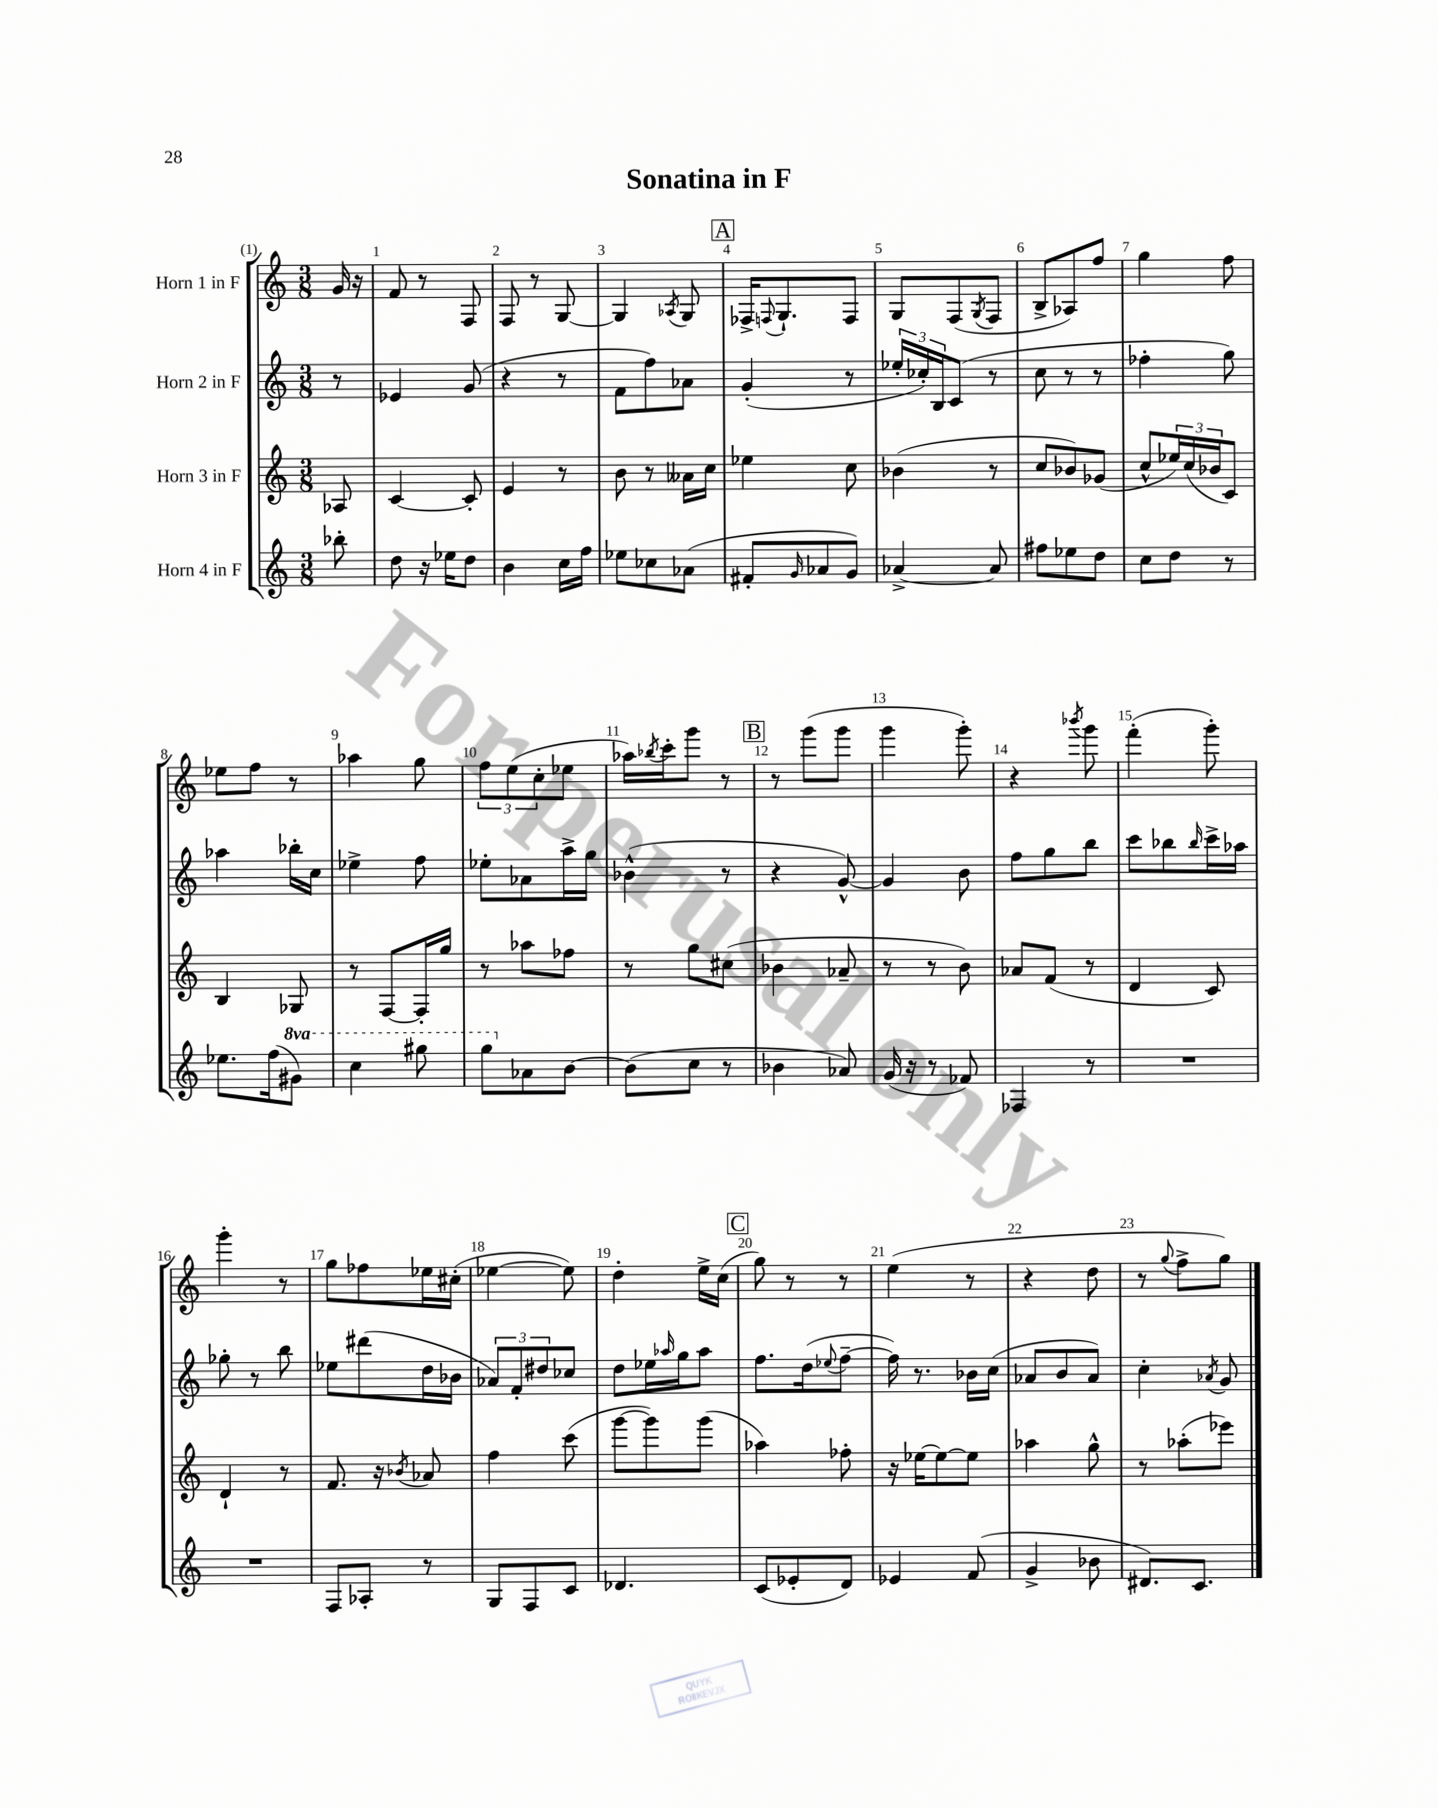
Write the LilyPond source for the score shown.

\header { title = "Sonatina in F" }
<<
\new StaffGroup <<
\new Staff = "s0" \with { instrumentName = "Horn 1 in F" } {
    \clef treble \key c \major \numericTimeSignature \time 3/8 \partial 8
    g'16 r16 |
    f'8 r8 f8 |
    f8 r8 g8~ |
    g4 \acciaccatura { aes8 } g8 |
    \mark \markup { \box "A" } fes16-> \appoggiatura { f8 } g8.-! f8 |
    g8 f8( \acciaccatura { g8 } f8 |
    b8-> aes8) f''8 |
    g''4 f''8 |
    ees''8 f''8 r8 |
    aes''4 g''8 |
    \tuplet 3/2 { f''8 e''8( c''8-. } ees''8 |
    aes''16) \acciaccatura { bes''8 } c'''16-. g'''8 r8 |
    \mark \markup { \box "B" } r8 g'''8( g'''8 |
    g'''4 g'''8-.) |
    r4 \acciaccatura { bes'''8 } g'''8 |
    f'''4-.( g'''8-.) |
    g'''4-. r8 |
    g''8 fes''8 ees''16 cis''16-.( |
    ees''4~ ees''8) |
    d''4-. e''16-> c''16( |
    \mark \markup { \box "C" } g''8) r8 r8 |
    e''4( r8 |
    r4 d''8 |
    r8 \appoggiatura { g''8 } f''8-> g''8) \bar "|." |
}
\new Staff = "s1" \with { instrumentName = "Horn 2 in F" } {
    \clef treble \key c \major \numericTimeSignature \time 3/8 \partial 8
    r8 |
    ees'4 g'8( |
    r4 r8 |
    f'8 f''8) aes'8 |
    \mark \markup { \box "A" } g'4-.( r8 |
    \tuplet 3/2 { ees''16-. ces''16-.) b16 } c'8( r8 |
    c''8 r8 r8 |
    fes''4-. g''8) |
    aes''4 bes''16-. c''16 |
    ees''4-> f''8 |
    ees''8-. aes'8 a''16-> g''16 |
    bes'4-^( r8 |
    \mark \markup { \box "B" } r4 g'8~-^) |
    g'4 b'8 |
    f''8 g''8 b''8 |
    c'''8 bes''8 \grace { bes''16 } c'''16-> aes''16 |
    ges''8-. r8 b''8 |
    ees''8 dis'''8( d''16 bes'16 |
    \tuplet 3/2 { aes'8) f'8-. dis''8 } ces''8 |
    d''8 ees''16 \grace { aes''16 } g''16 aes''8 |
    \mark \markup { \box "C" } f''8. d''16( \appoggiatura { ees''8 } f''8~-- |
    f''16) r8. bes'16 c''16( |
    aes'8 b'8 aes'8) |
    c''4-. \acciaccatura { aes'8 } g'8 \bar "|." |
}
\new Staff = "s2" \with { instrumentName = "Horn 3 in F" } {
    \clef treble \key c \major \numericTimeSignature \time 3/8 \partial 8
    aes8 |
    c'4~ c'8-. |
    e'4 r8 |
    b'8 r8 aeses'16 c''16 |
    \mark \markup { \box "A" } ees''4 c''8 |
    bes'4( r8 |
    c''8 bes'8) ges'8( |
    c''8-^ \tuplet 3/2 { ees''16) c''16( bes'16 } c'8) |
    b4 ges8 |
    r8 f8~ f16-. g''16 |
    r8 aes''8 fes''8 |
    r8 g''8 cis''8( |
    \mark \markup { \box "B" } bes'4 aes'8-- |
    r8 r8 b'8) |
    aes'8 f'8( r8 |
    d'4 c'8) |
    d'4-! r8 |
    f'8. r16 \acciaccatura { bes'8 } aes'8 |
    f''4 c'''8( |
    g'''8~ g'''8) g'''8( |
    \mark \markup { \box "C" } aes''4) fes''8-. |
    r16 ees''16~ ees''8~ ees''8 |
    aes''4 g''8-^ |
    r8 aes''8-.( ees'''8) \bar "|." |
}
\new Staff = "s3" \with { instrumentName = "Horn 4 in F" } {
    \clef treble \key c \major \numericTimeSignature \time 3/8 \set Staff.ottavationMarkups = #ottavation-simple-ordinals \partial 8
    bes''8-. |
    d''8 r16 ees''16 d''8 |
    b'4 c''16 f''16 |
    ees''8 ces''8 aes'8( |
    \mark \markup { \box "A" } fis'8-. \grace { g'16 } aes'8 g'8) |
    aes'4~-> aes'8 |
    fis''8 ees''8 d''8 |
    c''8 d''8 r8 |
    ees''8. f''16( \ottava #1 gis''8) |
    c'''4 gis'''8 |
    g'''8 \ottava #0 aes'8 b'8~ |
    b'8( c''8 r8 |
    \mark \markup { \box "B" } bes'4 aes'8) |
    g'16( r16 r8 fes'8) |
    fes4 r8 |
    R4. |
    R4. |
    f8 aes8-. r8 |
    g8 f8 c'8 |
    des'4. |
    \mark \markup { \box "C" } c'8( ees'8-. d'8) |
    ees'4 f'8( |
    g'4-> bes'8 |
    dis'8.) c'8. \bar "|." |
}
>>
>>
\layout { \context { \Score \override BarNumber.break-visibility = ##(#f #t #t) barNumberVisibility = #all-bar-numbers-visible } }
